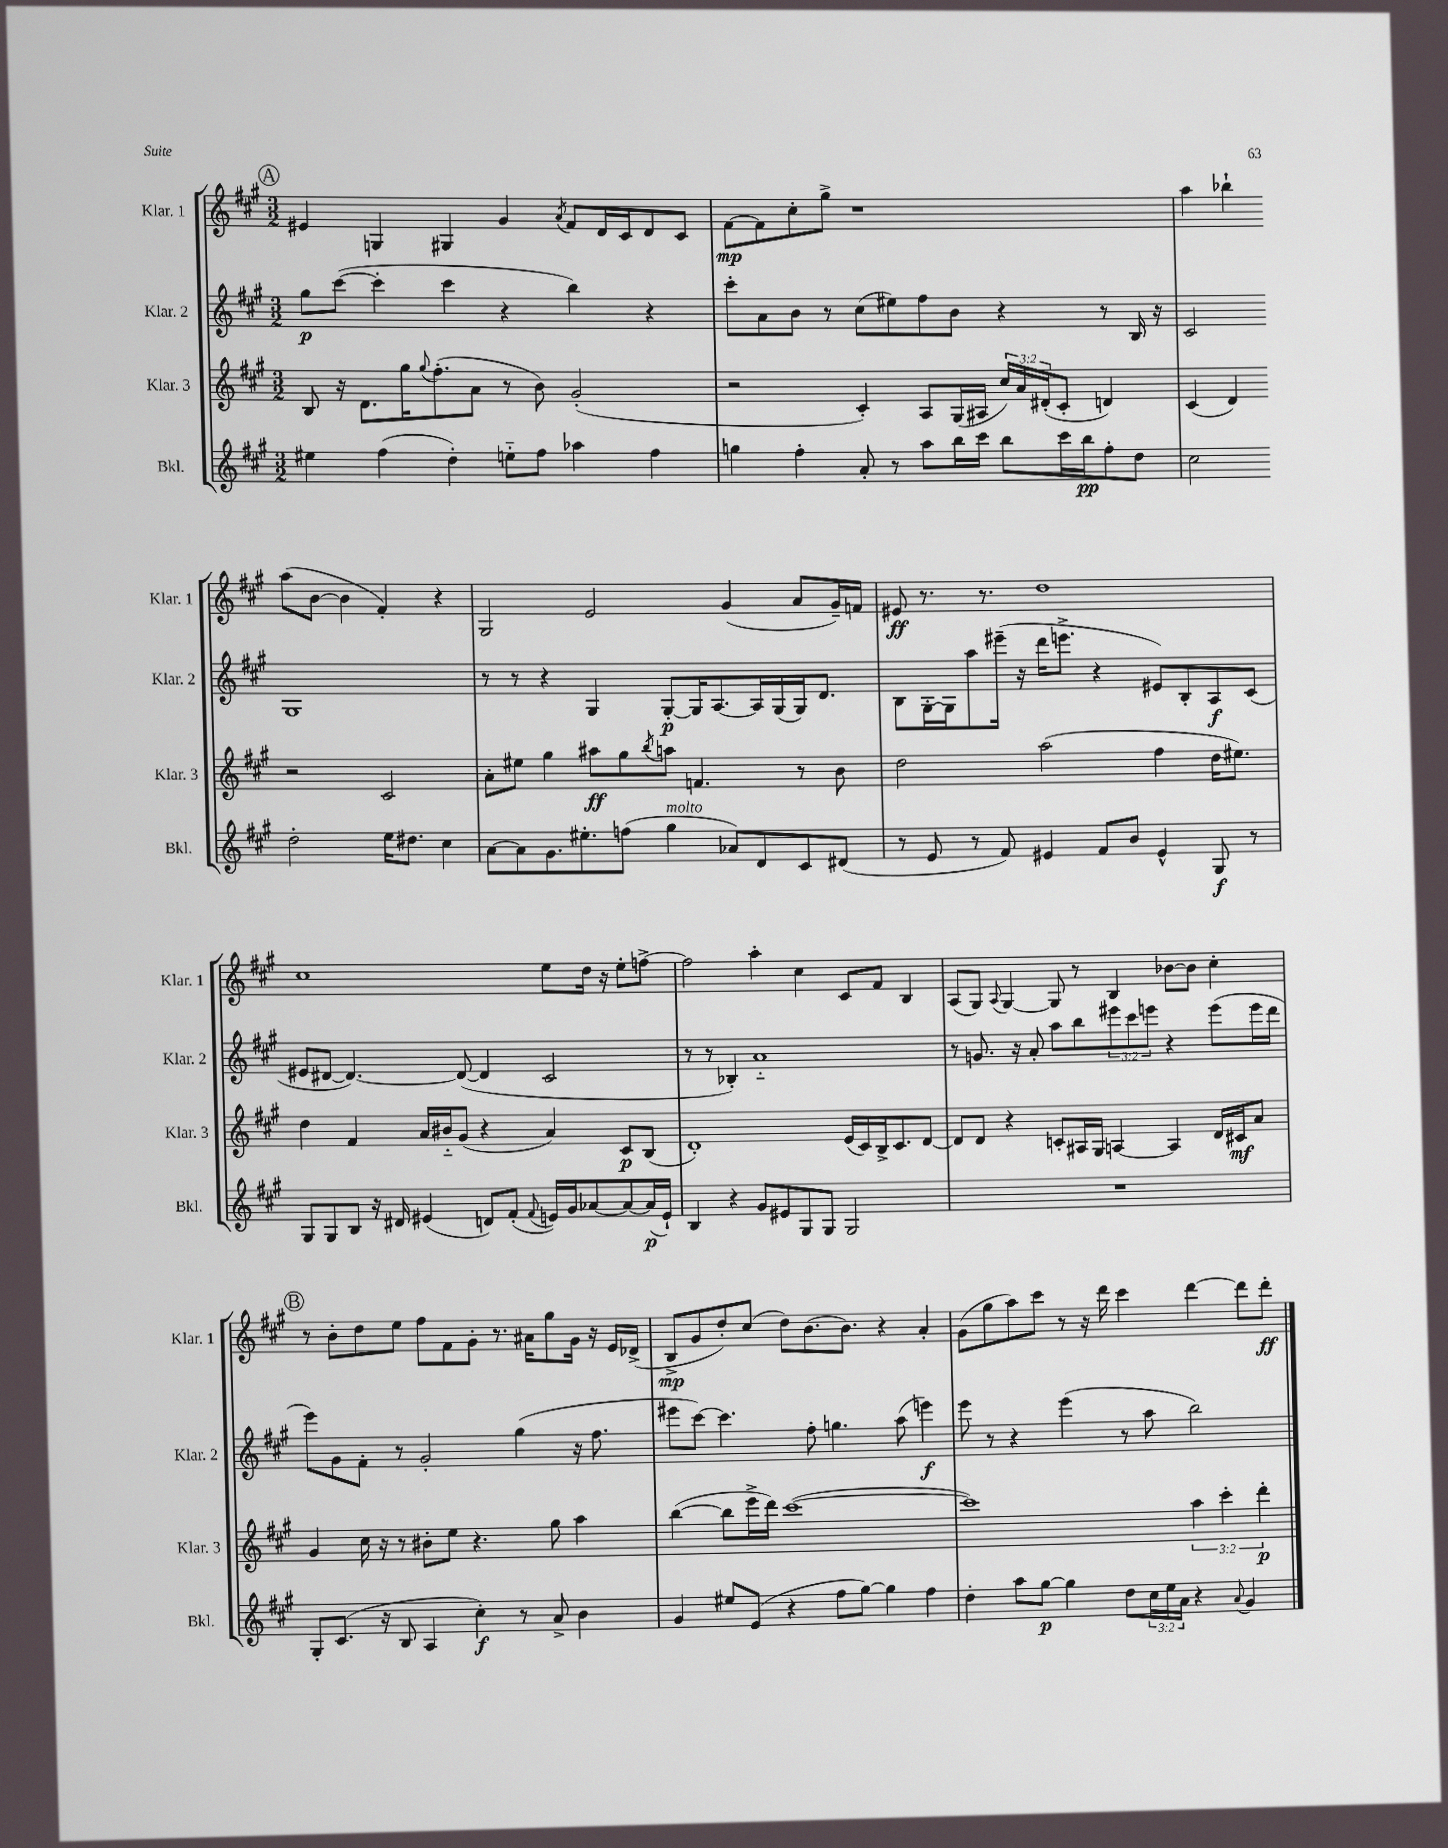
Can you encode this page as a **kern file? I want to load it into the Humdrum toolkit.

**kern	**kern	**kern	**kern
*staff4	*staff3	*staff2	*staff1
*clefG2	*clefG2	*clefG2	*clefG2
*k[f#c#g#]	*k[f#c#g#]	*k[f#c#g#]	*k[f#c#g#]
*M3/2	*M3/2	*M3/2	*M3/2
4ee#\	8B/	8gg#\L	4e#/
.	16r	([8ccc#\J	.
.	8.d\L	.	.
(4ff#\	.	4ccc#'\]	4G/
.	16gg#\K	.	.
.	8qqgg#/	.	.
.	(8.ff#'\	.	.
4dd'\)	.	4ccc#\	4G#/
.	8a\J	.	.
8ee'~\L	8r	4r	4g#/
8ff#\J	8b\)	.	.
.	.	.	8qa/
4aa-\	(2g#'/	4bb\)	8f#/L
.	.	.	16d/L
.	.	.	16c#/J
4ff#\	.	4r	8d/
.	.	.	8c#/J
=	=	=	=
4gg\	2r	8ccc#'\L	[8f#\L
.	.	8a\	8f#\]
4ff#'\	.	8b\J	8cc#'\
.	.	8r	8gg#^\J
8a'/	4c#'/)	(8cc#\L	1r
8r	.	8ee#\)	.
8aa\L	8A/L	8ff#\	.
16bb\L	(16G#/L	8b\J	.
16ccc#\JJ	16A#/JJ	.	.
8bb\L	24cc#/LL)	4r	.
.	24a/	.	.
.	(24d#'/J	.	.
16ccc#\L	8c#'/J	.	.
16bb\J	.	.	.
8ff#'\	4d/)	8r	.
8dd\J	.	16B/	.
.	.	16r	.
=	=	=	=
2cc#\	(4c#/	2c#/	4aa\
.	4d/)	.	4bb-`\
2dd'\	2r	1G#	(8aa\L
.	.	.	[8b\J
.	.	.	4b\]
16ee\LK	2c#/	.	4f#'/)
8.dd#\J	.	.	.
4cc#\	.	.	4r
=	=	=	=
[8a\L	8a'\L	8r	2G#/
8a\]	8ee#\J	8r	.
8.g#\	4gg#\	4r	.
8.ee#'\	.	.	.
.	8aa#\L	4G#/	2e/
(8ff\J	8gg#\	.	.
.	8qbb/	.	.
4gg#\	8aa\J	[8G#'/L	.
.	4.f/	16G#/]K	.
.	.	[8.A/	.
8a-/L)	.	.	(4g#/
8d/	.	16A/]L	.
.	.	(16G#/	.
8c#/	8r	16G#/J)	8a/L
.	.	8.d/J	.
(8d#/J	8b\	.	16g#~/L)
.	.	.	16f/JJ
=	=	=	=
8r	2dd\	8B\L	8e#/
8e/	.	[16G#'\L	8.r
.	.	16G#\]J	.
8r	.	8aa\	.
.	.	.	8.r
8f#/)	.	(16eee#~\Jk	.
.	.	16r	.
4e#/	(2aa\	16ddd\LK	1dd
.	.	8.eee^\J	.
8f#/L	.	4r	.
8b/J	.	.	.
4e#^^/	4ff#\	8e#/L)	.
.	.	8B'/	.
8G#/	16dd\LK	8A/	.
.	8.ee#\J)	.	.
8r	.	(8c#/J	.
=	=	=	=
8G#/L	4dd\	8e#/L	1cc#
8G#/	.	[8d#/J	.
8B/J	4f#/	4.d#/_)	.
16r	.	.	.
16d#/	.	.	.
(4e#/	16a/LL	.	.
.	16b#'~/J	.	.
.	(8g#/J	(8d#/_	.
8d/L)	4r	4d#/]	.
(8f#'/J	.	.	.
8qqf#/	.	.	.
16e/LL)	4a/)	2c#/	8ee\L
16g#/J	.	.	.
[8a-/	.	.	16dd\Jk
.	.	.	16r
8a-/_	8c#/L	.	8ee'\L
(16a-/]L	(8B/J	.	[8ff^\J
16e`/JJ)	.	.	.
=	=	=	=
4B/	1d')	8r	2ff\]
.	.	8r	.
4r	.	4B-'/)	.
8g#/L	.	1a'~	4aa'\
8e#/	.	.	.
8G#/	.	.	4cc#\
8G#/J	.	.	.
2G#/	(16e/LL	.	8c#/L
.	16c#/)	.	.
.	16B^/J	.	8f#/J
.	8.c#/	.	.
.	.	.	4B/
.	[8d/J	.	.
=	=	=	=
1.r	8d/]L	8r	(8A/L
.	8d/J	8.g/	8G#/J)
.	.	.	8qqA/
.	4r	.	[4G#/
.	.	16r	.
.	.	8a'/	.
.	8c'/L	8aa\L	8G#/]
.	16A#/L	8bb\	8r
.	16G#/JJ	.	.
.	[4A/	12eee#\	4B/
.	.	12ccc#\	.
.	.	12eee\J	.
.	4A/]	4r	[8b-\L
.	.	.	8b-\]J
.	16d/LL	(8eee\L	4cc#'\
.	16c#/J	.	.
.	8a/J	16eee\L	.
.	.	16ddd\JJ	.
=	=	=	=
8G#'/L	4g#/	8eee\L)	8r
(8.c#/J	.	8g#\	8b'\L
.	16cc#\	8f#'\J	8dd\
16r	16r	.	.
8B/	8r	8r	8ee\J
4A/	8b#'\L	2g#'/	8ff#\L
.	8ee\J	.	8f#\
4cc#'\)	4.r	.	8g#'\J
.	.	.	8.r
8r	.	(4gg#\	.
.	.	.	16a#\LK
8a^/	8gg#\	.	8gg#\
4b\	4aa\	16r	16g#\Jk
.	.	8.ff#\	16r
.	.	.	16e/LL
.	.	.	(16d-^/JJ
=	=	=	=
4g#/	([4bb\	8eee#\L	8B^/L
.	.	[8ccc#\J)	8g#/
8ee#/L	8bb\]L	4.ccc#\]	8dd'/)
(8e/J	16eee^\L	.	(8cc#/J
.	16ddd\JJ)	.	.
4r	([1ccc#	.	8dd\L)
.	.	8ff#'\	(8.b\
8ff#\L	.	4.gg\	.
.	.	.	8.b\J)
[8gg#\J)	.	.	.
4gg#\]	.	.	4r
.	.	(8aa\	.
4ff#\	.	4eee\)	4a'/
=	=	=	=
4dd'\	1ccc#])	8eee\	(8g#\L
.	.	8r	8gg#\
8aa\L	.	4r	8aa\)
[8gg#\J	.	.	8ccc#\J
4gg#\]	.	(4eee\	8r
.	.	.	16r
.	.	.	16ddd\
8dd\L	.	8r	4ccc#\
24cc#\L	.	8aa\	.
24ee\	.	.	.
24a\JJ	.	.	.
4r	6aa\	2bb\)	[4ddd\
.	6ccc#'\	.	.
8qqa/	.	.	.
4g#/	.	.	8ddd\]L
.	6ddd'\	.	.
.	.	.	8ddd'\J
==	==	==	==
*-	*-	*-	*-
